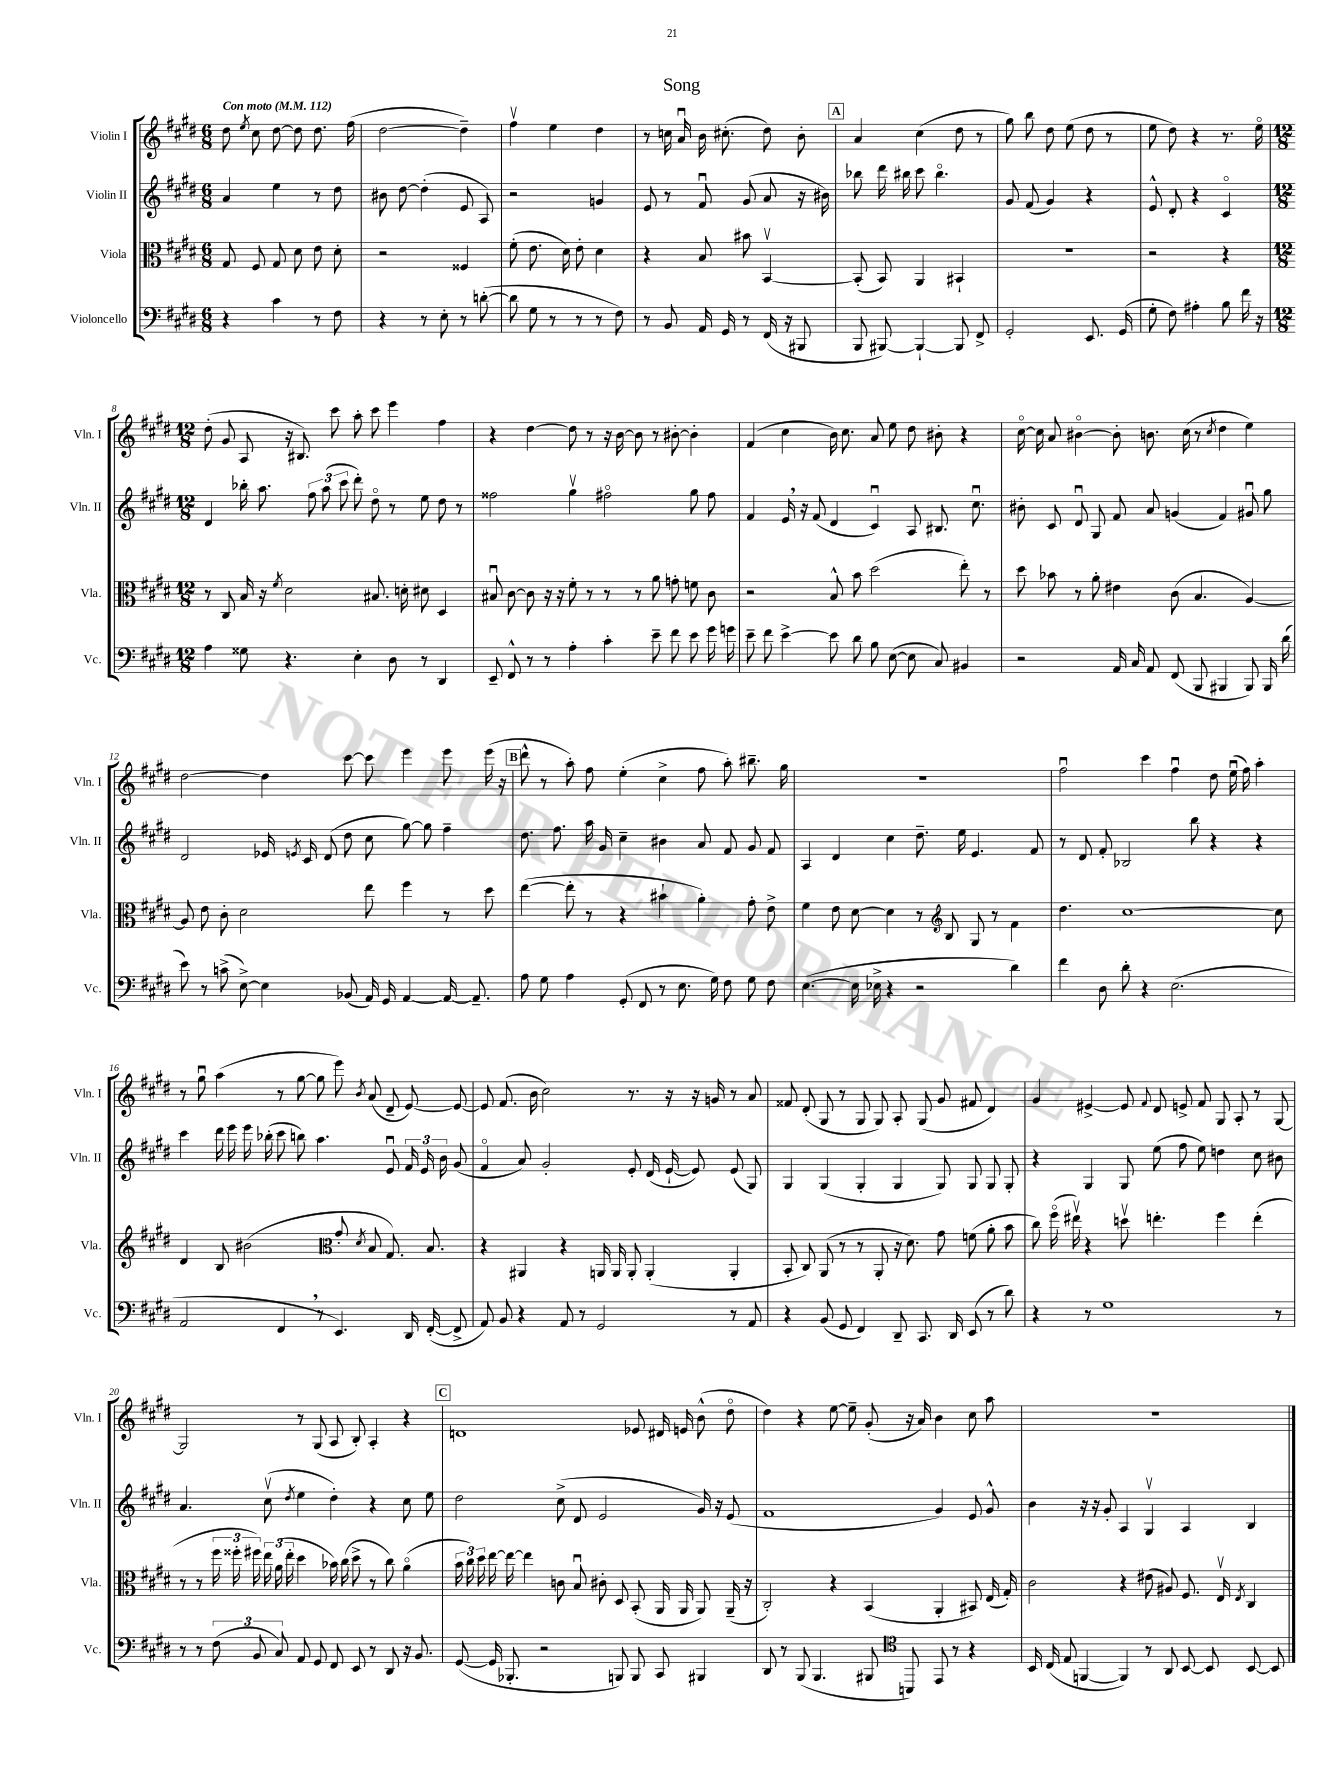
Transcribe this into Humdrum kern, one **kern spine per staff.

**kern	**kern	**kern	**kern
*staff4	*staff3	*staff2	*staff1
*clefF4	*clefC3	*clefG2	*clefG2
*k[f#c#g#d#]	*k[f#c#g#d#]	*k[f#c#g#d#]	*k[f#c#g#d#]
*M6/8	*M6/8	*M6/8	*M6/8
*MM112	*MM112	*MM112	*MM112
4r	8G#/	4a/	8dd#\
.	.	.	8qee/
.	8F#/	.	8cc#\
4c#\	8G#/	4ee\	[8dd#\
.	8d#\	.	8dd#\]
8r	8e\	8r	8.dd#\
8F#\	8d#'\	8dd#\	.
.	.	.	(16ff#\
=	=	=	=
4r	2r	8b#\	[2dd#\
.	.	[8dd#\	.
8r	.	(4dd#'\]	.
8E'\	.	.	.
8r	4F##/	8e/	4dd#~\])
([8d'\	.	8A/)	.
=	=	=	=
8d\]	(8f#'\	2r	4ff#v\
8G#\	8.e\	.	.
8r	.	.	4ee\
.	16d#\)	.	.
8r	8e'\	.	.
8r	4d#\	4g/	4dd#\
8F#\)	.	.	.
=	=	=	=
8r	4r	8e/	8r
8BB/	.	8r	16cc\
.	.	.	16au/
16AA/	8B/	8f#u/	16b\
16GG#/	.	.	(8.cc#'\
8r	8b#\	(8g#/	.
(16FF#/	[4BBv/	8a/	8dd#\)
16r	.	.	.
8BBB#/	.	16r	8b'\
.	.	16b#\)	.
=	=	=	=
8BBB/	(8BB'/]	8bb-\	4a/
[8BBB#/)	8BB/)	16ddd#\	.
.	.	16bb#\	.
4BBB#`/_	4AA/	8ccc#\	(4cc#\
.	.	4.bb#o\	.
8BBB#/]	4BB#`/	.	8dd#\
8FF#^/	.	.	8r
=	=	=	=
2GG#'/	2.r	8g#/	8gg#\)
.	.	(8f#/	8bb\
.	.	4g#/)	8dd#\
.	.	.	(8ee\
8.EE/	.	4r	8dd#\
.	.	.	8r
(16GG#/	.	.	.
=	=	=	=
8G#'\	2r	8e^^/	8ee\
8F#\)	.	8d#'/	8dd#\)
4A#'\	.	4r	4r
8B\	4r	4c#o/	8.r
16f#\	.	.	.
16r	.	.	16eeo\
=	=	=	=
*M12/8	*M12/8	*M12/8	*M12/8
4A\	8r	4d#/	(8dd#'\
.	8C#/	.	8g#/
8G##\	16B/	16bb-'\	8A/
.	16r	8.aa\	.
.	8qf#/	.	.
4.r	2d#\	.	16r
.	.	.	8.B#/)
.	.	12ff#\	.
.	.	(12aa\	.
.	.	.	8ccc#\
.	.	12ccc#\	.
4E'\	.	8ddd#'\)	8aa'\
.	8.B#/	8dd#o\	8ccc#\
8D#\	.	8r	4eee\
.	16d'\	.	.
8r	8d#\	8ee\	.
4DD#/	4D#/	8dd#\	4ff#\
.	.	8r	.
=	=	=	=
8EE~/	8B#u/	2ff##\	4r
8FF#^^/	[8c#\	.	.
8r	8c#\]	.	[4dd#\
8r	16r	.	.
.	16r	.	.
4A'\	8f#'\	4gg#v\	8dd#\]
.	8r	.	8r
4c#'\	8r	2ff#o\	16r
.	.	.	[16b\
.	8r	.	8b\]
8e~\	8a\	.	8r
8f#\	8g'\	.	[8b#'\
8e\	8f\	8gg#\	4b#'\]
16g#\	8c#\	8ff#\	.
16g\	.	.	.
=	=	=	=
8e~\	2r	4f#/	(4f#/
8f#\	.	.	.
[4e^\	.	16e/	4cc#\
.	.	16r	.
.	.	(8f#/	.
8e\]	8B^^/	4d#/	16b\)
.	.	.	8.cc#\
8d#\	8b\	.	.
8B\	(2dd#\	4c#u/)	8a/
([8E\	.	.	8ee\
8E\]	.	8A/	8dd#\
8C#/)	.	8.B#/	8b#'\
4BB#/	8ee'\)	.	4r
.	.	8.cc#u\	.
.	8r	.	.
=	=	=	=
2r	8dd#\	8b#'\	[16cc#o\
.	.	.	16cc#\]
.	8b-\	8c#/	8a/
.	8r	8d#u/	[4b#o\
.	8a'\	8G#/	.
16AA/	4e#\	8f#/	8b#'\]
16C#/	.	.	.
8AA/	.	8a/	8.b\
(8FF#/	(8c#\	(4g/	.
.	.	.	(16cc#\
8BBB/	4.B/	.	8r
.	.	.	8qcc#/
4BBB#/	.	4f#/)	4dd#\
8BBB#/)	[4A/)	8g#u/	4ee\)
16BBB#/	.	8gg#\	.
(16d#\	.	.	.
=	=	=	=
8e\)	8A/]	2d#/	[2dd#\
8r	8e\	.	.
(8c^\	8c#'\	.	.
[8E^\)	2d#\	.	.
4E\]	.	16e-/	4dd#\]
.	.	8qe/	.
.	.	16c#/	.
.	.	(8d#/	.
(8BB-/	.	8dd#\	[8ccc#\
16AA/)	8ee\	8cc#\	8ccc#\]
16GG#/	.	.	.
[4AA/	4ff#\	[8gg#\)	4eee\
.	.	8gg#\]	.
16AA/_	8r	4ff#~\	8eee\
8.AA~/]	.	.	.
.	8dd#\	.	(16eee\
.	.	.	16r
=	=	=	=
8A\	([4ee\	8.dd#\	8ddd#^^\
8G#\	.	.	8r
.	.	8.ff#\	.
4A\	8ee'\]	.	8aa'\)
.	8r	16aa\	8ff#\
.	.	16g#/	.
(8GG#'/	4r	4cc#~\	(4ee'\
8FF#/	.	.	.
8r	4b#`\	4b#\	4cc#^\
8.E\	.	.	.
.	4a'\)	8a/	8ff#\
16G#\)	.	.	.
8F#\	.	8f#/	8aa'\)
8G#\	8g#'\	8g#/	8.bb#~\
8F#\	8e^\	8f#/	.
.	.	.	16gg#\
=	=	=	=
([4.E\	4f#\	4A/	1.r
.	8e\	4d#/	.
16E\]	[8d#\	.	.
16E-^\	.	.	.
4r	4d#\]	4cc#\	.
2r	8r	8.dd#~\	.
.	8B/	.	.
.	.	16ee\	.
.	8G#/	4.e/	.
.	8r	.	.
4d#\)	4f#\	.	.
.	.	8f#/	.
=	=	=	=
*	*clefG2	*	*
4f#\	4.dd#\	8r	2ff#u\
.	.	8d#/	.
8D#\	.	8f#'/	.
8d#'\	[1cc#	2B-/	.
4r	.	.	4ccc#\
(2.E\	.	.	4ff#u\
.	.	8bb\	.
.	.	4r	8dd#\
.	.	.	(16eeu\
.	.	.	16ff#\)
.	.	4r	4aa'\
.	8cc#\]	.	.
=	=	=	=
2AA/	4d#/	4ccc#\	8r
.	.	.	8gg#u\
.	8B/	16ddd#\	(4aa\
.	.	16eee\	.
.	(2b#\	16eee\	.
.	.	(16bb-'\	.
4FF#/	.	8ccc#\	8r
.	.	8bb\)	[8gg#\
8r	.	4.aa\	8gg#\]
4.EE/)	8g#'/	.	8eee\)
.	8qd#/	.	8qb/
.	8B/	.	(8a/
.	8.G#/)	8eu/	8d#~/
16DD#/	.	24f#/	[8e/)
.	.	24e/	.
([16FF#'/	8.B/	.	.
.	.	24b\	.
8FF#^/]	.	(8g#/	8e/_
=	=	=	=
*	*clefC3	*	*
8AA/)	4r	4f#o/	8e/]
8BB/	.	.	(8.f#/
4r	4AA#/	8a/)	.
.	.	.	16b\
.	.	2g#'/	2cc#\)
8AA/	4r	.	.
8r	.	.	.
2GG#/	16AA/	.	.
.	16AA/	.	.
.	8AA'/	8e'/	8.r
.	(4AA'/	(16d#/	.
.	.	[16e`/	16r
.	.	8e/])	16r
.	.	.	16g/
8r	4AA'/	(8e/	8r
8AA/	.	8G#/)	8a/
=	=	=	=
4r	8BB'/	4G#/	8f##/
.	8C#/)	.	(8d#'/
(8BB/	(8AA/	(4G#/	8G#/
8GG#/	8r	.	8r
4FF#/)	8r	4G#'/	8G#/
.	8AA'/	.	8G#/)
8DD#~/	16r	4G#/	8A'/
.	8.d#\)	.	.
8.CC#/	.	.	(8G#/
.	8g#\	8G#/)	8g#/
16DD#/	.	.	.
(8EE/	(8f\	8G#/	8f#/
8r	8a'\	8G#/	4d#/)
8d#\)	8b\	8G#'/	.
=	=	=	=
4r	8cc#\)	4r	4g#/
.	(16ff#o\	.	.
.	16ee#v\)	.	.
8r	4r	4G#/	[4e#^/
1G#	.	.	.
.	8ddv\	8G#/	8e#/]
.	.	.	8qqf#/
.	4.ee'\	(8ee\	8d#/
.	.	8ff#\	8e^/
.	.	8ee\)	8f#/
.	4ff#\	4dd\	8G#/
.	.	.	8A'/
.	(4ee'\	8cc#\	8r
8r	.	8b#\	[8G#/
=	=	=	=
8r	8r	4.a/	2G#/]
8r	8r	.	.
(12F#\	24ff#\	.	.
.	24ff##'\	.	.
12BB/	24ff#\)	.	.
.	24ee\	(8cc#v\	.
12C#/)	(24a\	.	.
.	24ee'\	.	.
.	.	8qdd#/	.
8AA/	4dd#\	4ee\	8r
8GG#/	.	.	(8G#/
8FF#/	16b-\)	4dd#'\)	8A/
.	(16cc#\	.	.
8EE/	8dd#^\	.	8B'/)
8r	8r	4r	4A'/
8DD#/	8cc#\)	.	.
16r	(4ao\	8cc#\	4r
8.BB/	.	.	.
.	.	8ee\	.
=	=	=	=
([8GG#/	24b\	2dd#\	1d
.	24cc#\)	.	.
.	24dd#\	.	.
16GG#/]	[16ee\	.	.
8.BBB-'/	16ee\_	.	.
.	4ee\]	.	.
2r	.	.	.
.	8c\	(8cc#^\	.
.	8Bu/	8d#/	.
.	8c#'\	2e/	.
8BBB/)	8D#/	.	.
8BBB/	(8BB'/	.	8e-/
8CC#/	16AA/	.	16d#/
.	16AA/	.	16e/
4BBB#/	8AA/)	16g#/)	(8b^^\
.	.	16r	.
.	(16AA~/	(8e/	8dd#o\
.	16r	.	.
=	=	=	=
8DD#/	2C#'/)	1f#	4dd#\)
8r	.	.	.
(8BBB/	.	.	4r
4.BBB/	.	.	.
.	4r	.	[8ee\
.	.	.	8ee~\]
8BBB#/	(4BB/	.	(8g#'/
8BBB/)	.	.	16r
.	.	.	16a/)
8EE/	4AA'/	4g#/)	4b\
8r	.	.	.
4r	8BB#/)	8e/	8cc#\
.	(16E/	8g#^^/	8aa\
.	16G#'/)	.	.
=	=	=	=
*clefC4	*	*	*
16BB/	2c#\	4b\	1.r
(16C#/	.	.	.
8E/	.	.	.
[4FF/	.	16r	.
.	.	16r	.
.	.	8g#'/	.
4FF/])	4r	4A/	.
8r	(8e#\	4G#v/	.
8AA/	8A#/)	.	.
[8BB/	8.F#/	4A/	.
8BB/]	.	.	.
.	16Ev/	.	.
.	8qE/	.	.
[8BB/	4C#/	4B/	.
8BB/]	.	.	.
==	==	==	==
*-	*-	*-	*-
